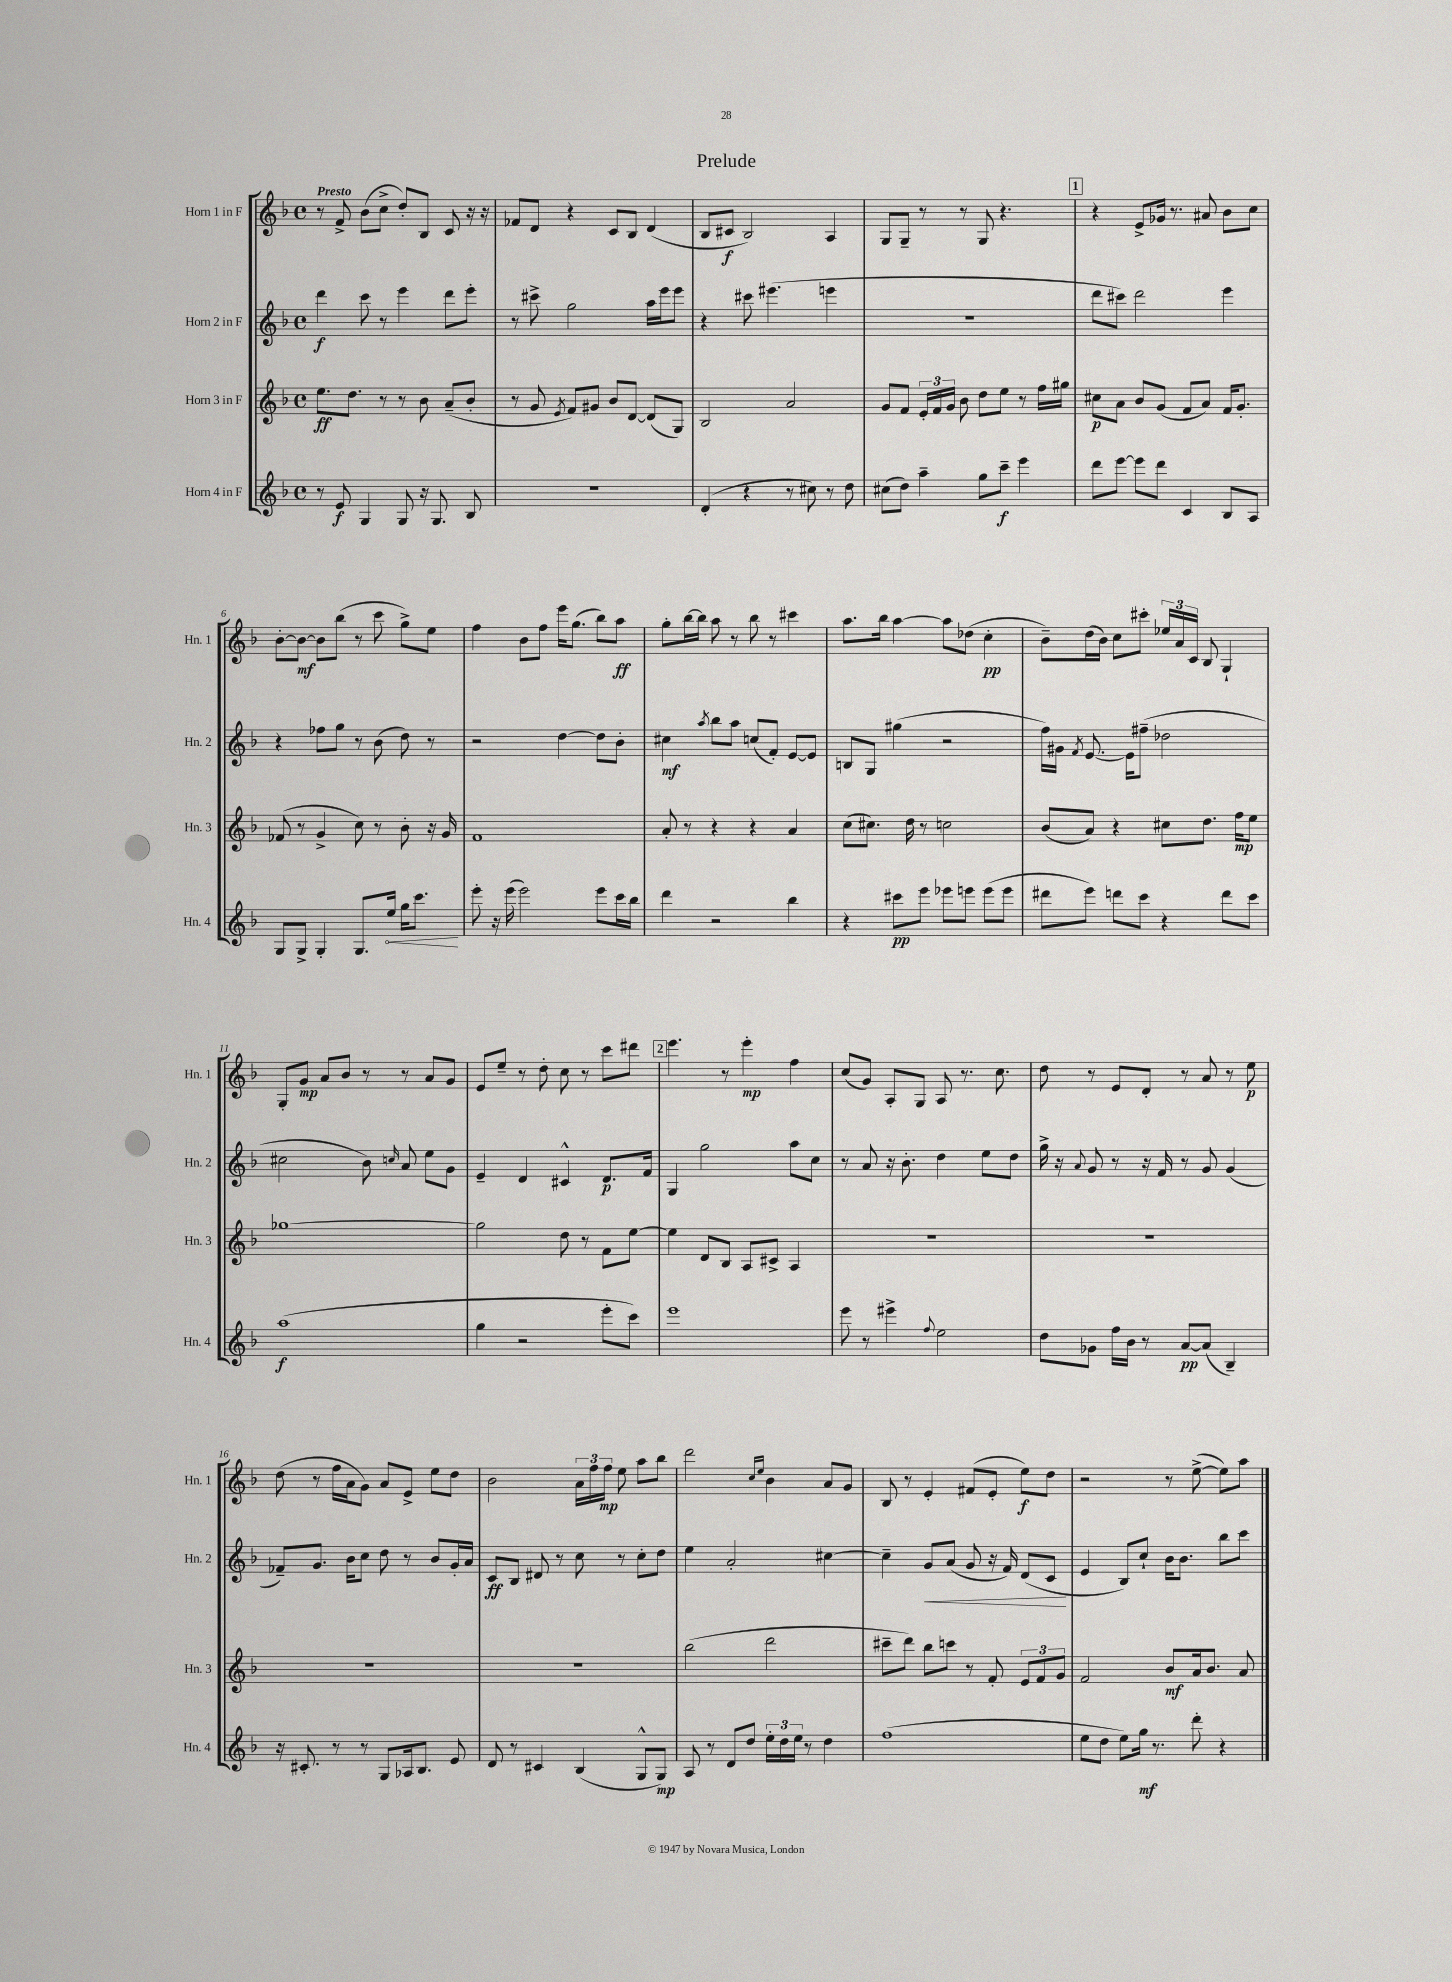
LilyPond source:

\header { title = "Prelude" }
<<
\new StaffGroup <<
\new Staff = "s0" \with { instrumentName = "Horn 1 in F" shortInstrumentName = "Hn. 1" } {
    \clef treble \key f \major \defaultTimeSignature \time 4/4 \tempo "Presto"
    \autoBeamOff r8 f'8-> bes'8[( c''8]-> d''8[-.) bes8] c'8 r16 r16 |
    fes'8[ d'8] r4 c'8[ bes8] d'4( |
    bes8[ cis'8]\f bes2) a4 |
    g8[ g8]-- r8 r8 g8 r4. |
    \mark \markup { \box "1" } r4 e'8[-> ges'16] r8. ais'8 bes'8[ c''8] |
    bes'8[~-. bes'8]~\mf bes'8[ bes''8]( r8 c'''8 g''8[->) e''8] |
    f''4 bes'8[ f''8] e'''16[ g''8.]( bes''8[) a''8]\ff |
    g''8[-. bes''16~ bes''16] a''8 r8 bes''8 r8 cis'''4 |
    a''8.[ bes''16] a''4~ a''8[ des''8]( c''4-.\pp |
    bes'8[--) d''16( bes'16]) c''8[ cis'''8]-. \tuplet 3/2 { ees''16[ a'16 c'16] } bes8 g4-! |
    g8[-. g'8]\mp a'8[ bes'8] r8 r8 a'8[ g'8] |
    e'8[ e''8]-- r8 d''8-. c''8 r8 c'''8[ dis'''8] |
    \mark \markup { \box "2" } e'''4. r8 e'''4-.\mp f''4 |
    c''8[( g'8]) a8[-. g8] a8 r8. c''8. |
    d''8 r8 e'8[ d'8]-. r8 a'8 r8 e''8\p |
    d''8( r8 f''16[ a'16 g'8]) a'8[ e'8]-> e''8[ d''8] |
    bes'2 \tuplet 3/2 { a'16[ f''16 f''16]\mp } e''8 a''8[ bes''8] |
    d'''2 \grace { c''16[ e''16] } bes'4 a'8[ g'8] |
    bes8 r8 e'4-. fis'8[( e'8]-. e''8[\f) d''8] |
    r2 r8 e''8~->( e''8[) a''8] \bar "|." |
}
\new Staff = "s1" \with { instrumentName = "Horn 2 in F" shortInstrumentName = "Hn. 2" } {
    \clef treble \key f \major \defaultTimeSignature \time 4/4
    \autoBeamOff d'''4\f c'''8 r8 e'''4 d'''8[ e'''8]-. |
    r8 cis'''8-> g''2 a''16[ e'''16 e'''8] |
    r4 cis'''8 eis'''4.( e'''4 |
    r1 |
    \mark \markup { \box "1" } d'''8[ cis'''8]) d'''2 e'''4 |
    r4 fes''8[ g''8] r8 bes'8( d''8) r8 |
    r2 d''4~ d''8[ bes'8]-. |
    cis''4\mf \acciaccatura { a''8 } bes''8[ a''8] c''8[( f'8]-.) e'8[~ e'8] |
    b8[ g8] gis''4( r2 |
    f''16[) gis'16] \acciaccatura { f'8 } e'8.~ e'16[ fis''8]--( des''2 |
    cis''2 bes'8) \grace { c''16 } a'8 e''8[ g'8] |
    e'4-- d'4 cis'4-^ d'8.[\p f'16] |
    \mark \markup { \box "2" } g4 g''2 a''8[ c''8] |
    r8 a'8 r16 bes'8.-. d''4 e''8[ d''8] |
    g''16-> r16 \appoggiatura { a'8 } g'8 r8 r16 f'16 r8 g'8 g'4( |
    fes'8[--) g'8.] bes'16[ c''8] d''8 r8 bes'8[ g'16-. a'16] |
    c'8[\ff bes8] dis'8 r8 c''8 r8 c''8[-. d''8] |
    e''4 a'2-. cis''4~ |
    cis''4-- g'8[\< a'8]( g'8 r16 f'16) d'8[( c'8]\! |
    e'4 bes8[) c''8]-! bes'16[ bes'8.] bes''8[ c'''8] \bar "|." |
}
\new Staff = "s2" \with { instrumentName = "Horn 3 in F" shortInstrumentName = "Hn. 3" } {
    \clef treble \key f \major \defaultTimeSignature \time 4/4
    \autoBeamOff e''8.[\ff d''8.] r8 r8 bes'8 a'8[--( bes'8]-. |
    r8 g'8 \acciaccatura { e'8 } f'8[) gis'8] bes'8[ d'8]~ d'8[( g8]) |
    bes2 a'2 |
    g'8[ f'8] \tuplet 3/2 { e'16[-. f'16 g'16] } bes'8 d''8[ e''8] r8 f''16[ gis''16] |
    \mark \markup { \box "1" } cis''8[\p a'8] bes'8[ g'8]( f'8[ a'8]) f'16[ g'8.]-. |
    fes'8( r8 g'4-> c''8) r8 bes'8-. r16 g'16 |
    f'1 |
    a'8-. r8 r4 r4 a'4 |
    c''8[( cis''8.]) d''16 r8 c''2 |
    bes'8[( a'8]) r4 cis''8[ d''8.] f''16[\mp e''8] |
    ges''1~ |
    ges''2 d''8 r8 f'8[ e''8]~ |
    \mark \markup { \box "2" } e''4 d'8[ bes8] a8[ cis'8]-> a4 |
    R1 |
    R1 |
    R1 |
    R1 |
    bes''2( d'''2 |
    cis'''8[-- d'''8]) bes''8[ c'''8] r8 f'8-. \tuplet 3/2 { e'8[ f'8 g'8] } |
    f'2 bes'8[\mf a'16 bes'8.] a'8 \bar "|." |
}
\new Staff = "s3" \with { instrumentName = "Horn 4 in F" shortInstrumentName = "Hn. 4" } {
    \clef treble \key f \major \defaultTimeSignature \time 4/4
    \autoBeamOff r8 e'8\f g4 g8 r16 g8. bes8 |
    R1 |
    d'4-.( r4 r8 cis''8) r8 d''8 |
    cis''8[( d''8]) a''4-- g''8[ c'''8]--\f e'''4 |
    \mark \markup { \box "1" } d'''8[ e'''8]~ e'''8[ d'''8] c'4 bes8[ a8] |
    g8[ g8]-> g4-. g8.[ \once \override Hairpin.circled-tip = ##t e''16]\< g''16[ c'''8.]\! |
    e'''8-. r16 e'''16( e'''2) e'''8[ c'''16 bes''16] |
    d'''4 r2 bes''4 |
    r4 cis'''8[\pp e'''8] ees'''8[ e'''8] e'''8[( e'''8] |
    dis'''8[ e'''8]) d'''8[ c'''8] r4 d'''8[ c'''8] |
    a''1\f( |
    g''4 r2 e'''8[-. c'''8]) |
    \mark \markup { \box "2" } e'''1 |
    e'''8 r8 eis'''4-> \appoggiatura { f''8 } e''2 |
    d''8[ ges'8] f''16[ bes'16] r8 a'8[~\pp a'8]( bes4--) |
    r16 cis'8.-. r8 r8 g8[ aes16 bes8.] e'8 |
    d'8 r8 cis'4 bes4( g8[-^ g8]\mp) |
    a8 r8 d'8[ d''8] \tuplet 3/2 { e''16[-. d''16 e''16] } r8 d''4 |
    f''1( |
    e''8[ d''8] e''8[) g''16]\mf r8. d'''8-. r4 \bar "|." |
}
>>
>>
